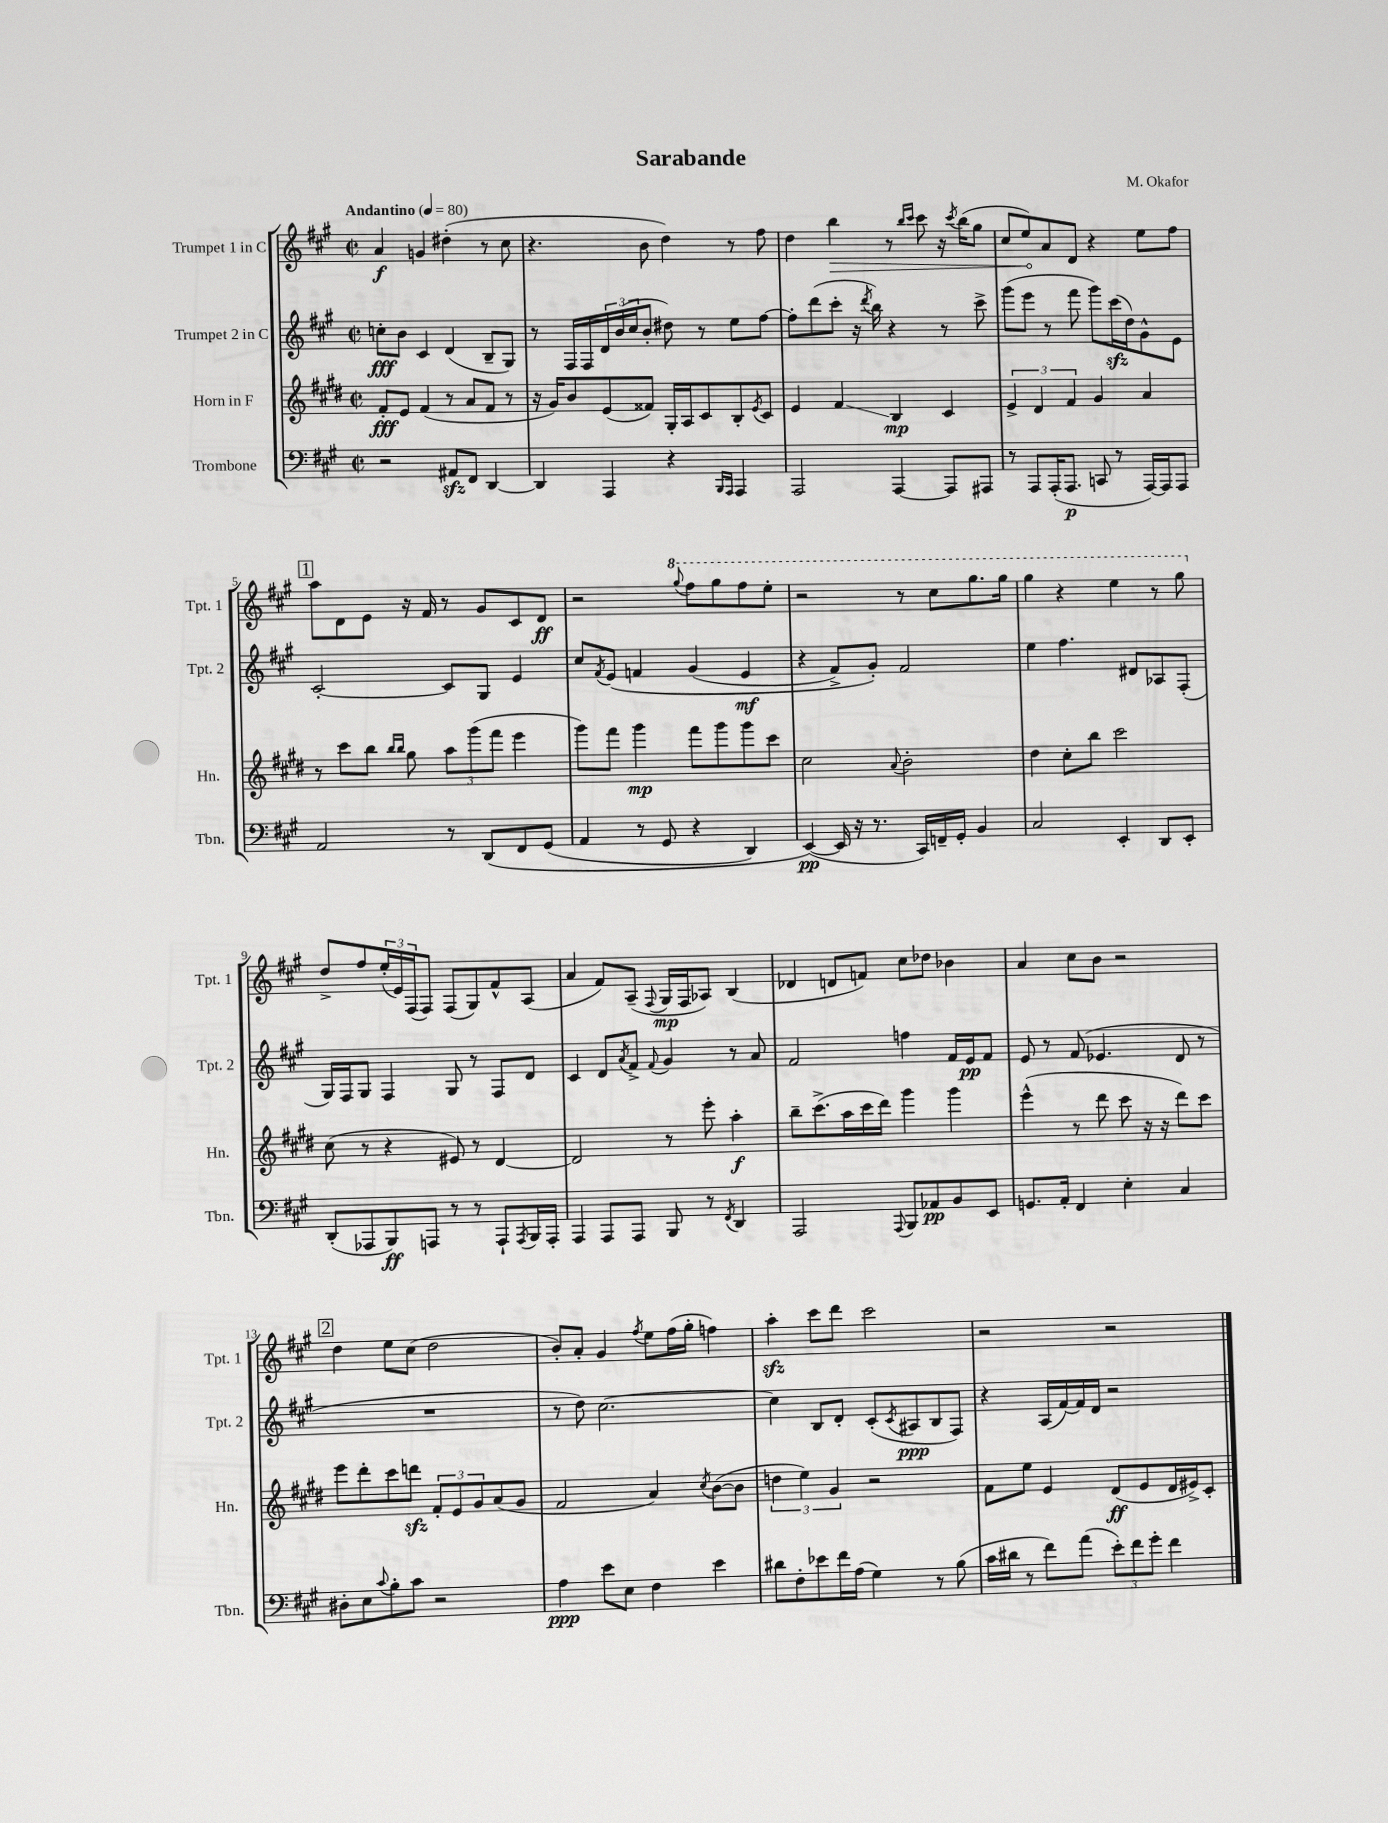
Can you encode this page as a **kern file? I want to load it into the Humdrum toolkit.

**kern	**kern	**kern	**kern
*staff4	*staff3	*staff2	*staff1
*clefF4	*clefG2	*clefG2	*clefG2
*k[f#c#g#]	*k[f#c#g#d#]	*k[f#c#g#]	*k[f#c#g#]
*M2/2	*M2/2	*M2/2	*M2/2
*met(c|)	*met(c|)	*met(c|)	*met(c|)
*MM80	*MM80	*MM80	*MM80
2r	8f#'	8cc'	4a
.	8e	8b	.
.	(4f#	4c#	4g
8AA#	8r	(4d	(4dd#'
8FF#	8a	.	.
[4DD	8f#	8B~	8r
.	8r	8G#)	8cc#
=	=	=	=
4DD]	16r	8r	4.r
.	16g#)	.	.
.	8b	16F#	.
.	.	16F#	.
4AAA	(8e	24d	.
.	.	(24b	.
.	.	24cc#	.
.	8f##)	8b'	8b
4r	16G#'	8dd#)	4dd)
.	16A	.	.
.	8c#	8r	.
16qqBBB	.	.	.
16qqAAA	.	.	.
4AAA	8B'	8ee	8r
.	8qe	.	.
.	8c#	[8ff#	8ff#
=	=	=	=
2AAA	4e	8ff#']	4dd
.	.	(8ddd	.
.	4f#	8ccc#'	4bb
.	.	16r	.
.	.	8qddd	.
.	.	16bb)	.
[4AAA	4B	4r	8r
.	.	.	16qqbb
.	.	.	16qqccc#
.	.	.	8ccc#
8AAA]	4c#	8r	16r
.	.	.	8qccc#
.	.	.	(16bb
8AAA#	.	8ccc#^	8gg#
=	=	=	=
8r	6e^	(8ggg#	8cc#
8AAA	.	8eee	8ee)
.	6d#	.	.
(16AAA'	.	8r	8a
8.AAA	.	.	.
.	6f#	.	.
.	.	8fff#	8d
8CC	4g#	8ggg#)	4r
8r	.	(16ccc#	.
.	.	16dd)	.
[16AAA)	4a	8g#^^	8ee
16AAA]	.	.	.
8AAA	.	8e	8ff#
=	=	=	=
2AA	8r	[2c#'	8aa
.	8ccc#	.	8d
.	8bb	.	8e
.	16qqbb	.	.
.	16qqbb	.	.
.	8gg#	.	16r
.	.	.	16f#
8r	12aa	8c#]	8r
.	(12ggg#	.	.
&(8DD	.	8G#	8g#
.	12fff#	.	.
8FF#	4eee	4e	8c#
(8GG#	.	.	8d
=	=	=	=
4AA	8ggg#)	8cc#	2r
.	.	8qf#	.
.	8fff#	&(8e	.
8r	4ggg#	4f	.
8GG#	.	.	.
.	.	.	8qqggg#
4r	8fff#	(4g#	8fff#
.	8ggg#	.	8ggg#
4DD)	8ggg#	4e	8fff#
.	8ccc#	.	8eee'
=	=	=	=
([4EE&)	2cc#	4r	2r
16EE]	.	8f#^)	.
16r	.	.	.
8.r	.	8g#'&)	.
.	8qqa	.	.
.	2b'	2f#	8r
16CC#)	.	.	.
16FF~	.	.	8ccc#
16GG#'	.	.	.
4BB	.	.	8.ggg#
.	.	.	16ggg#
=	=	=	=
2C#	4dd#	4ee	4ggg#
.	8cc#'	4.ff#	4r
.	8bb	.	.
4EE'	2ccc#	.	4eee
.	.	8d#	.
8DD	.	8A-	8r
8EE'	.	(8F#'	8ggg#
=	=	=	=
(8DD'	(8cc#	16G#)	8dd^
.	.	16F#	.
8AAA-	8r	8G#	8ff#
8BBB)	4r	4F#	(24ee'
.	.	.	24e)
.	.	.	(24F#
8AAA	.	.	8F#)
8r	8e#)	8G#	(8F#
8r	8r	8r	8G#)
8AAA`	[4d#	8F#	8f#^^
8qAAA	.	.	.
16BBB	.	8d	(8A
16AAA'	.	.	.
=	=	=	=
4AAA	2d#]	4c#	4a
8AAA	.	8d	8f#)
.	.	8qa	.
8AAA	.	8f#^	(8A~
.	.	8qqf#	8qqF#
8BBB	8r	4g#	16G#
.	.	.	16F#
8r	8eee'	.	8A-)
8qFF#	.	.	.
4DD	4aa'	8r	(4B
.	.	8a	.
=	=	=	=
2AAA	8bb~	2f#	4d-
.	(8.ccc#^	.	.
.	.	.	8d
.	16aa	.	.
.	16ccc#	.	8f)
.	16ddd#)	.	.
8qqAAA	.	.	.
8BBB	4ggg#	4ff	8cc#
8AA-	.	.	8dd-
8BB	4ggg#	16f#	4b-
.	.	16e	.
8EE	.	8f#	.
=	=	=	=
8.GG	(4eee^^	8e	4a
.	.	8r	.
16AA'	.	.	.
4FF#	8r	(8f#	8cc#
.	8ddd#	4.e-	8b
4E'	8ccc#	.	2r
.	16r	.	.
.	16r	.	.
4C#	8ddd#)	8d	.
.	8ccc#	8r	.
=	=	=	=
8D#'	8eee	1r	4dd
8E	8ddd#'	.	.
8qqc#	.	.	.
8B'	8ccc#	.	8ee
8c#	8ddd	.	(8cc#
2r	12f#'	.	2dd
.	12e	.	.
.	12g#	.	.
.	(8a	.	.
.	8g#	.	.
=	=	=	=
4A	2f#	8r	8b')
.	.	8dd)	8a'
8e	.	[2.cc#	4g#
8E	.	.	.
.	.	.	8qff#
4F#	4a)	.	8ee
.	.	.	(16ff#
.	.	.	16gg#'
.	8qcc#	.	.
4e	([8b	.	4ff)
.	8b]	.	.
=	=	=	=
8d#	6dd	4cc#]	4aa'
8F#'	.	.	.
.	6ee)	.	.
8e-	.	8B	8ccc#
.	6g#	.	.
16f#	.	8d'	8ddd
(16A	.	.	.
4G#)	2r	(8c#'	2ccc#
.	.	8qc#	.
.	.	8A#	.
8r	.	8B	.
(8B	.	8F#)	.
=	=	=	=
16c#	8f#	4r	2r
16d#	.	.	.
8r	8ee	.	.
8f#)	4e	(16A	.
.	.	[16f#)	.
(8a	.	16f#]	.
.	.	16d	.
12e')	(8d#	2r	2r
12f#	.	.	.
.	8e	.	.
12g#'	.	.	.
4f#	16d#	.	.
.	16e#^)	.	.
.	8c#'	.	.
==	==	==	==
*-	*-	*-	*-
